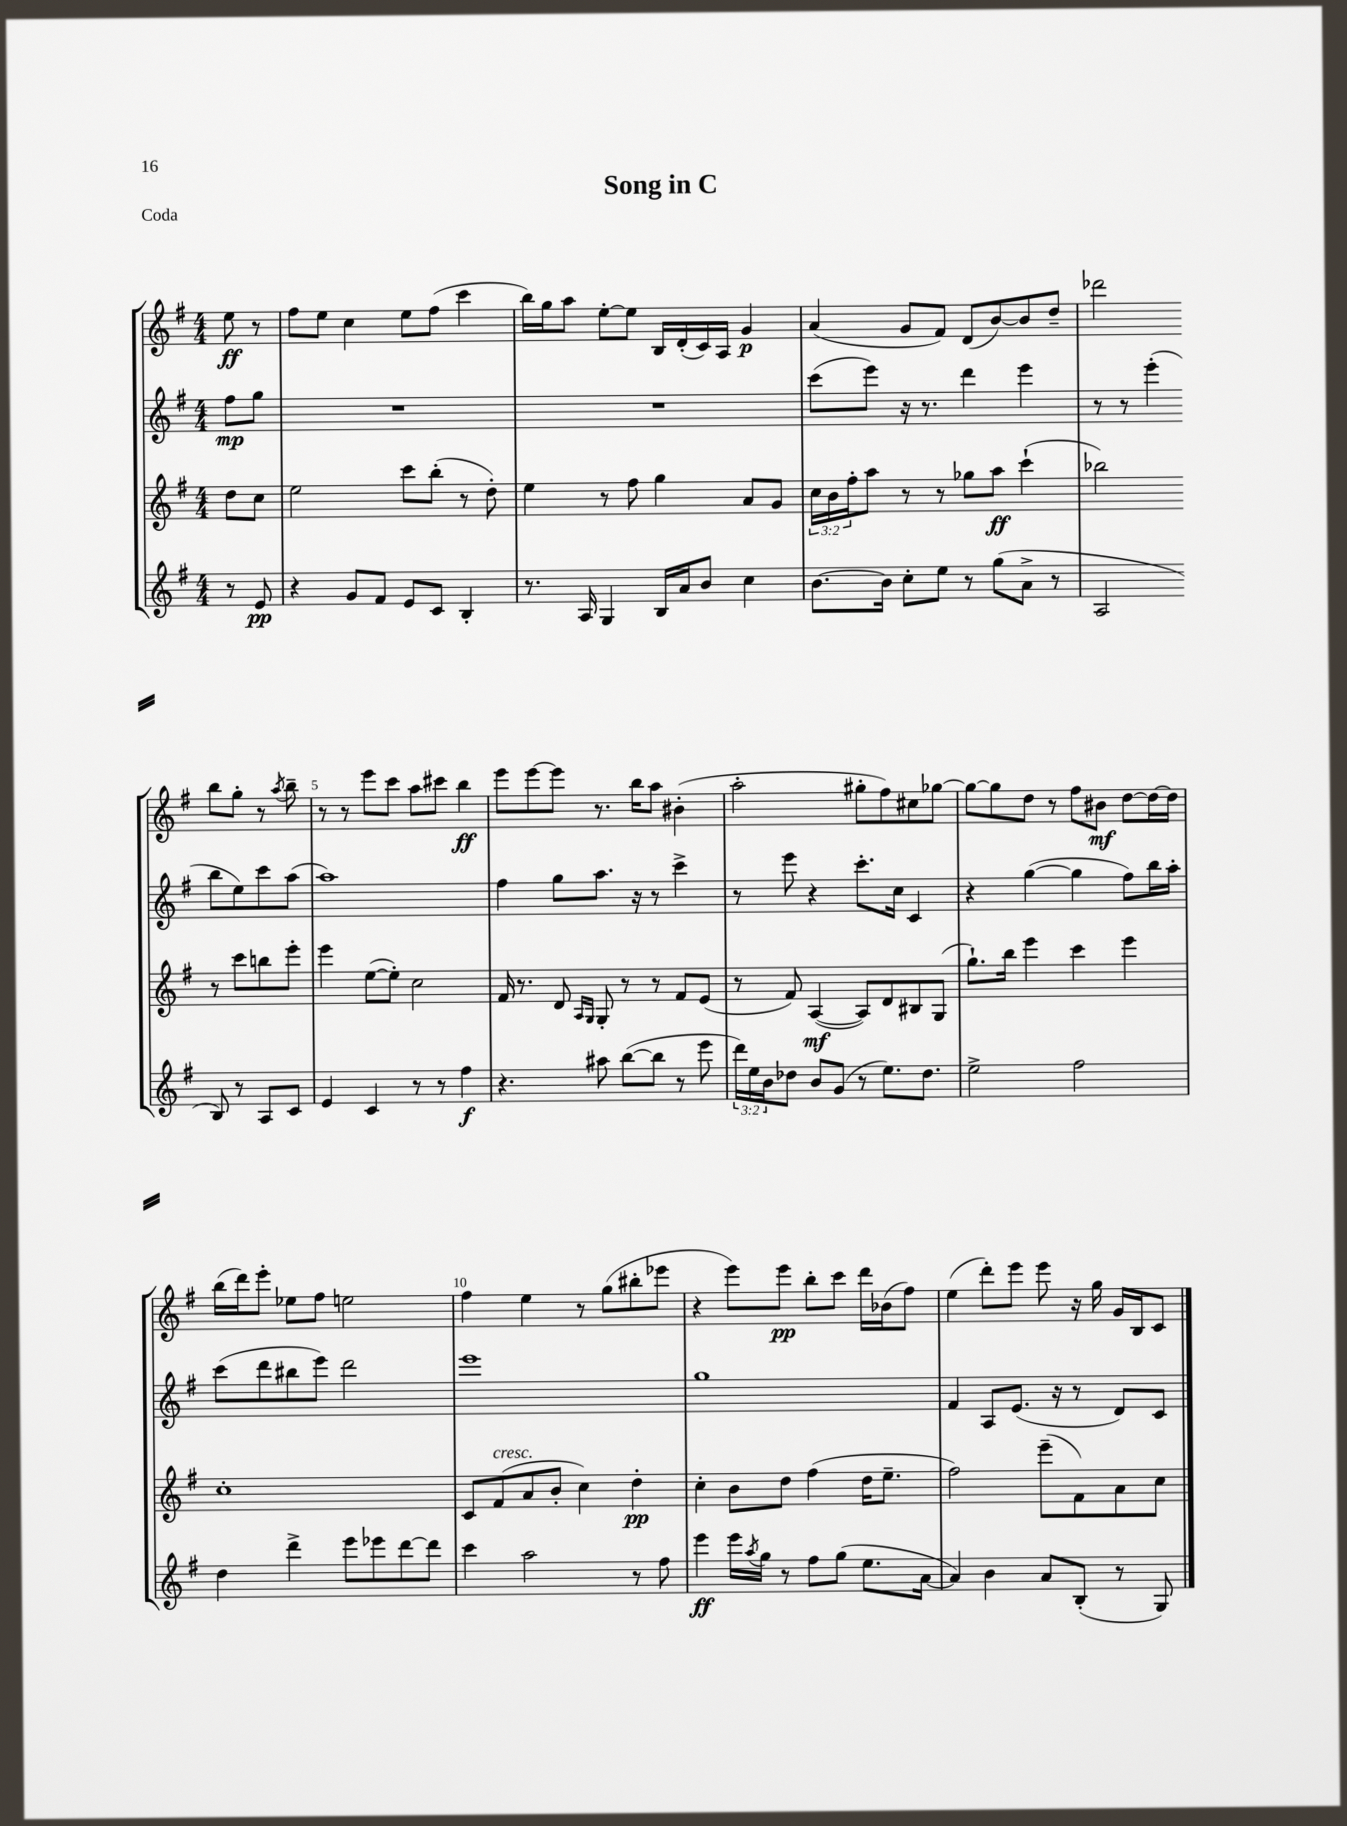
\header { title = "Song in C" piece = "Coda" }
<<
\new StaffGroup <<
\new Staff = "s0" {
    \clef treble \key g \major \numericTimeSignature \time 4/4 \partial 4
    e''8\ff r8 |
    fis''8 e''8 c''4 e''8 fis''8( c'''4 |
    b''16) g''16 a''8 e''8~-. e''8 b16 d'16-.( c'16) a16 g'4\p |
    a'4( g'8 fis'8) d'8( b'8~) b'8 d''8-- |
    des'''2 b''8 g''8-. r8 \acciaccatura { a''8 } b''8-- |
    r8 r8 e'''8 c'''8 a''8 cis'''8 b''4\ff |
    e'''8 e'''8~ e'''8 r8. b''16 a''8 bis'4-.( |
    a''2-. gis''8-. fis''8) cis''8 ges''8~ |
    ges''8~ ges''8 d''8 r8 fis''8 bis'8\mf d''8~ d''16~ d''16 |
    b''16( d'''16) e'''8-. ees''8 fis''8 e''2 |
    fis''4 e''4 r8 g''8( bis''8-. ees'''8 |
    r4 e'''8) e'''8\pp b''8-. c'''8 d'''16 bes'16( fis''8) |
    e''4( d'''8-.) e'''8 e'''8 r16 g''16 g'16 b16 c'8 \bar "|." |
}
\new Staff = "s1" {
    \clef treble \key g \major \numericTimeSignature \time 4/4 \partial 4
    fis''8\mp g''8 |
    R1 |
    R1 |
    c'''8( e'''8) r16 r8. d'''4 e'''4 |
    r8 r8 e'''4-.( b''8 e''8) c'''8 a''8( |
    a''1) |
    fis''4 g''8 a''8. r16 r8 c'''4-> |
    r8 e'''8 r4 c'''8.-. c''16 c'4 |
    r4 g''4~( g''4 fis''8) b''16 a''16-. |
    c'''8( d'''8 bis''8 e'''8) d'''2 |
    e'''1 |
    g''1 |
    fis'4 a8 e'8.( r16 r8 d'8) c'8 \bar "|." |
}
\new Staff = "s2" {
    \clef treble \key g \major \numericTimeSignature \time 4/4 \override Staff.TupletNumber.text = #tuplet-number::calc-fraction-text \partial 4
    d''8 c''8 |
    e''2 c'''8 b''8-.( r8 d''8-.) |
    e''4 r8 fis''8 g''4 a'8 g'8 |
    \tuplet 3/2 { c''16 b'16 fis''16-. } a''8 r8 r8 ges''8 a''8\ff c'''4-!( |
    bes''2) r8 c'''8 b''8 e'''8-. |
    e'''4 e''8~( e''8-.) c''2 |
    fis'16 r8. d'8 \grace { a16 g16 } g8-. r8 r8 fis'8 e'8( |
    r8 fis'8) a4~\mf( a8) d'8 bis8 g8( |
    g''8.-!) b''16 e'''4 c'''4 e'''4 |
    c''1-. |
    c'8 fis'8^\markup { \italic "cresc." }( a'8 b'8-. c''4) d''4-.\pp |
    c''4-. b'8 d''8 fis''4( d''16 e''8.-- |
    fis''2) e'''8--( fis'8) a'8 c''8 \bar "|." |
}
\new Staff = "s3" {
    \clef treble \key g \major \numericTimeSignature \time 4/4 \override Staff.TupletNumber.text = #tuplet-number::calc-fraction-text \partial 4
    r8 e'8\pp |
    r4 g'8 fis'8 e'8 c'8 b4-. |
    r8. a16 g4 b16 a'16 b'8 c''4 |
    b'8.~ b'16 c''8-. e''8 r8 g''8( a'8-> r8 |
    a2 b8) r8 a8 c'8 |
    e'4 c'4 r8 r8 fis''4\f |
    r4. ais''8 b''8~( b''8 r8 e'''8 |
    \tuplet 3/2 { d'''16) e''16 b'16 } des''8 b'8 g'8( r8 e''8.) des''8. |
    e''2-> fis''2 |
    d''4 d'''4-> e'''8 ees'''8 d'''8~ d'''8 |
    c'''4 a''2 r8 fis''8 |
    e'''4\ff e'''16 \acciaccatura { a''8 } g''16 r8 fis''8 g''8( e''8. a'16~ |
    a'4) b'4 a'8 b8-.( r8 g8) \bar "|." |
}
>>
>>
\layout { \context { \Score \override BarNumber.break-visibility = ##(#f #t #t) barNumberVisibility = #(every-nth-bar-number-visible 5) } }
